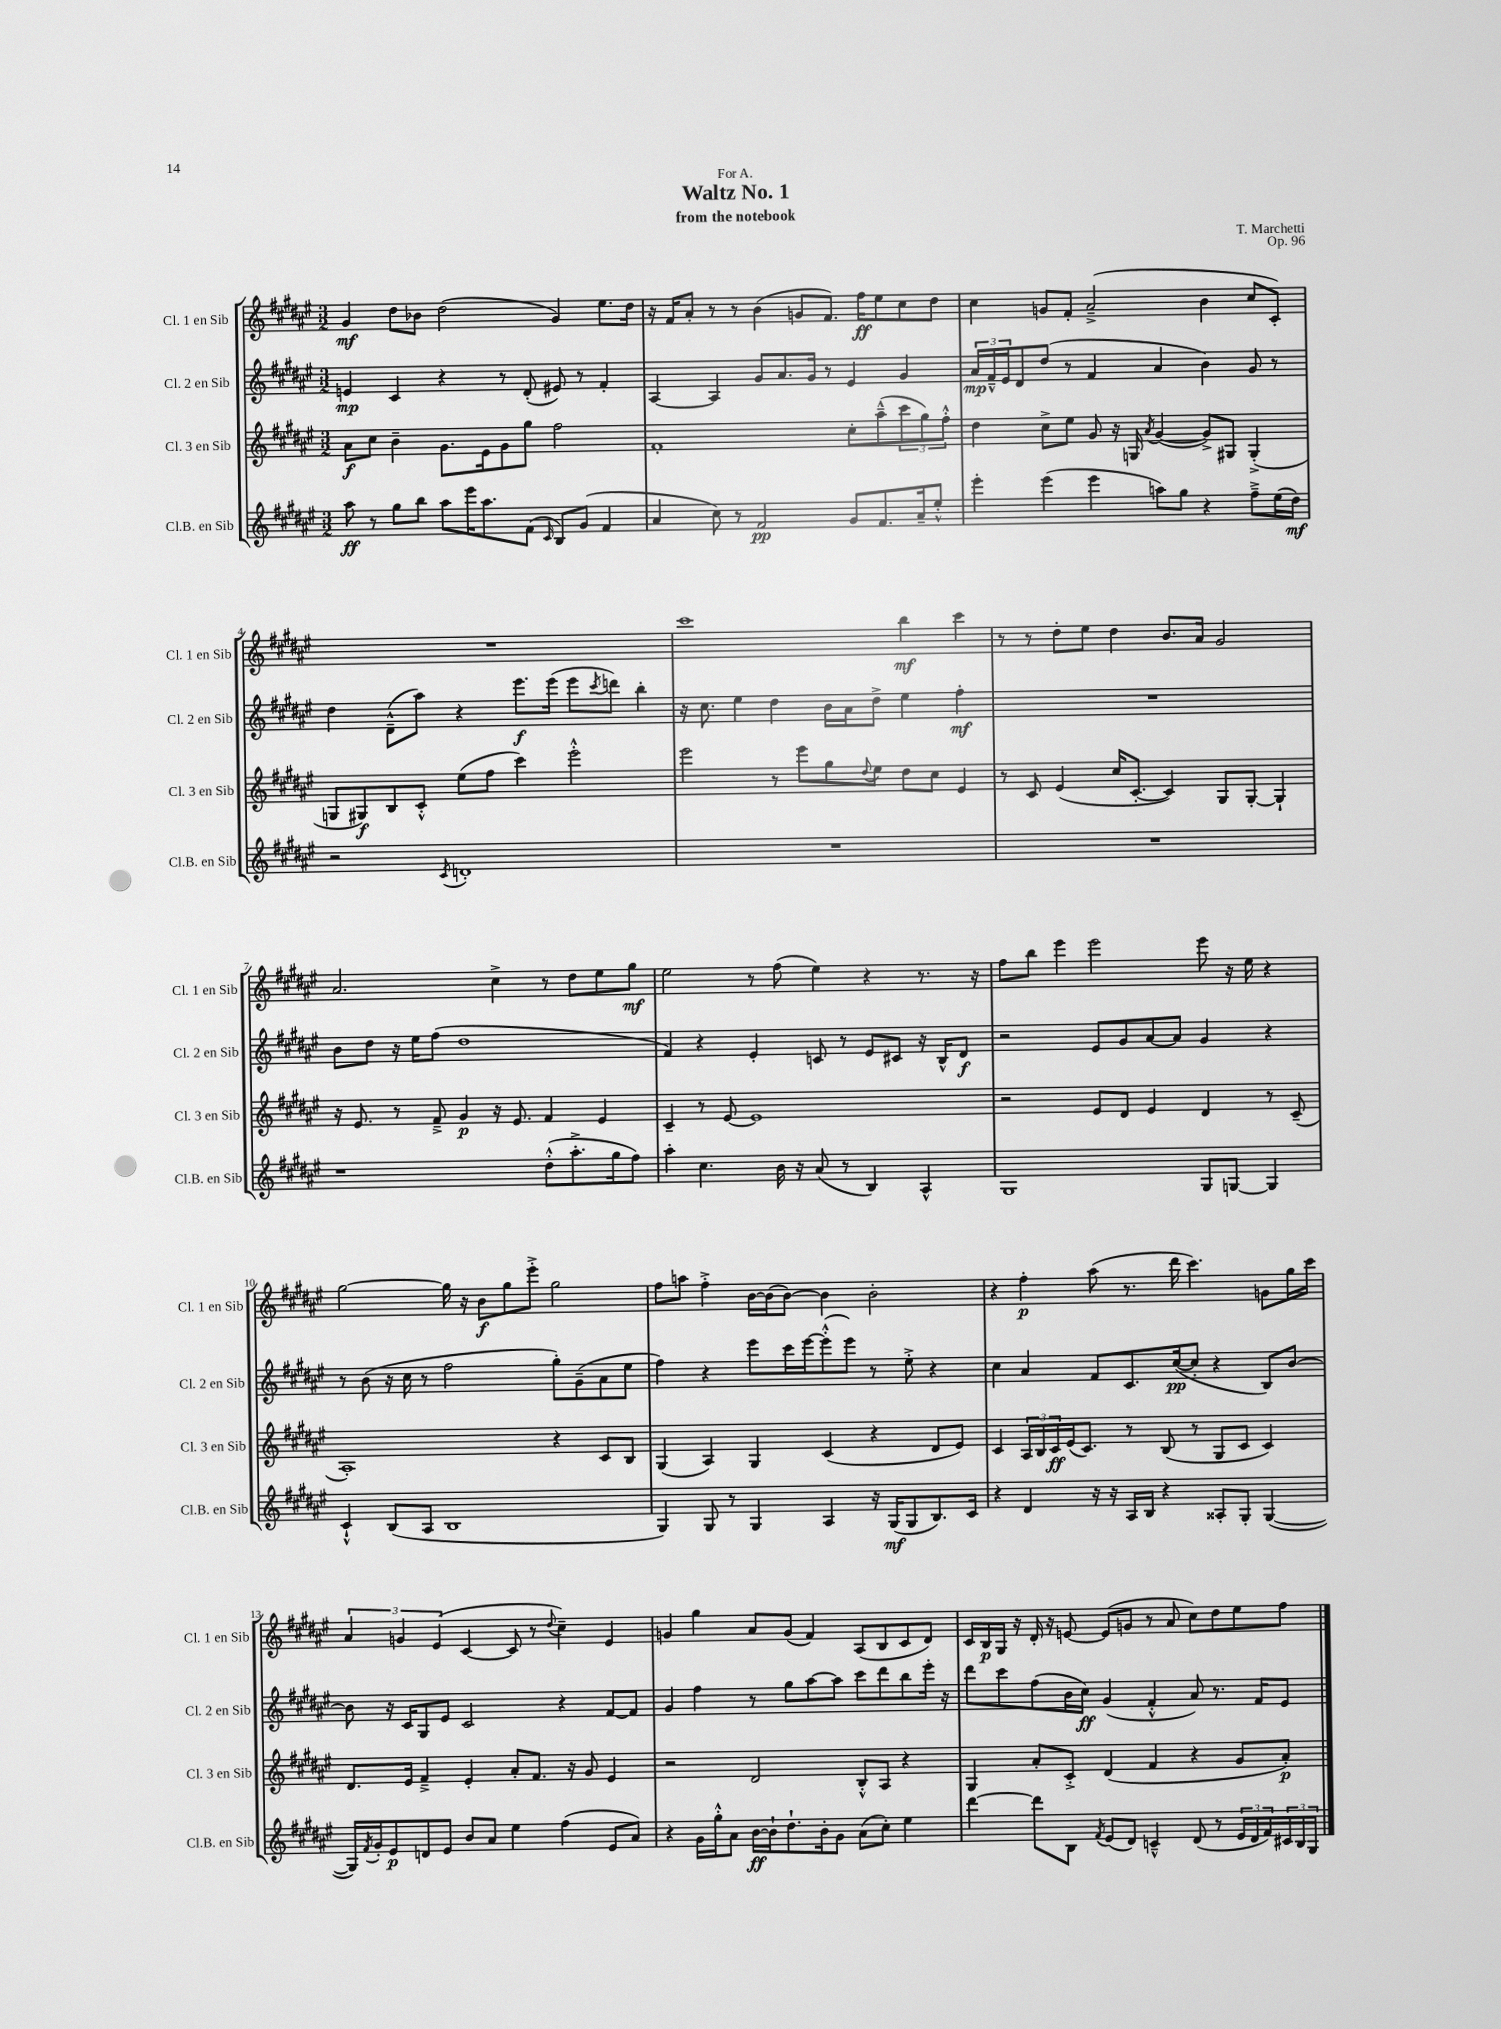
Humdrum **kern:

**kern	**kern	**kern	**kern
*staff4	*staff3	*staff2	*staff1
*clefG2	*clefG2	*clefG2	*clefG2
*k[f#c#g#d#a#e#]	*k[f#c#g#d#a#e#]	*k[f#c#g#d#a#e#]	*k[f#c#g#d#a#e#]
*M3/2	*M3/2	*M3/2	*M3/2
8aa#\	8a#\L	4e/	4g#/
8r	8cc#\J	.	.
8gg#\L	4b~\	4c#/	8dd#\L
8bb\J	.	.	8b-\J
8aa#\L	8.g#\L	4r	(2dd#\
16eee#\K	.	.	.
8.aa#\	16e#\k	.	.
.	8g#\	8r	.
(8f#\J	8gg#\J	(8d#'/	.
16qqc#/	.	.	.
8B/L)	2ff#\	8e#/)	4g#/)
(8g#/J	.	8r	.
4f#/	.	4f#'/	8.ee#\L
.	.	.	16dd#\Jk
=	=	=	=
4a#/	1f#'	[4A#/	16r
.	.	.	16f#/LK
.	.	.	8a#'/J
8cc#\)	.	4A#/]	8r
8r	.	.	8r
2f#/	.	8g#/L	(4b\
.	.	8.a#/	.
.	.	.	8g/L
.	.	16g#/Jk	.
.	.	8r	8.f#/J)
8g#/L	8cc#'\L	4e#/	.
.	.	.	16ff#\LK
8.f#/	(8aa#~^^\	.	8ee#\
.	12ccc#\	4g#/	8cc#\
16a#~/k	.	.	.
.	12gg#\)	.	.
8ee#'^^/J	.	.	8dd#\J
.	12ff#'^^\J	.	.
=	=	=	=
4eee#'\	4dd#\	24a#/LL	4cc#\
.	.	24f#~^^/	.
.	.	24e#/J	.
.	.	8d#/	.
(4eee#\	8cc#^\L	(8dd#/J	8g/L
.	8ee#\J	8r	8f#'/J
4eee#\	8g#/	4f#/	(2a#~^/
.	16r	.	.
.	16G/	.	.
.	8qa#/	.	.
8aa\L)	([4g#/	4a#/	.
8gg#\J	.	.	.
4r	8g#^/]L)	4b\)	4b\
.	8G#/J	.	.
8ff#~^\L	(4G#'^/	8g#/	8cc#/L
(16ee#\L	.	8r	8c#'/J)
16dd#\JJ)	.	.	.
=	=	=	=
2r	8G/L	4dd#\	1.r
.	8G#/)	.	.
.	8B/	(8d#~^^\L	.
.	8c#'^^/J	8aa#\J)	.
8qc#/	.	.	.
1d'	(8ee#\L	4r	.
.	8ff#\J	.	.
.	4ccc#\)	8.eee#\L	.
.	.	(16eee#\Jk	.
.	2eee#'^^\	8eee#\L	.
.	.	8qccc#/	.
.	.	8ddd\J)	.
.	.	4bb'\	.
=	=	=	=
1.r	2eee#\	16r	1ccc#
.	.	8.cc#\	.
.	.	4ee#\	.
.	8r	4dd#\	.
.	8eee#\L	.	.
.	8gg#\	16b\LL	.
.	.	16a#\J	.
.	8qqdd#/	.	.
.	8ee#\J	8dd#^\J	.
.	8dd#\L	4ee#\	4bb\
.	8cc#\J	.	.
.	4e#/	4ff#'\	4ccc#\
=	=	=	=
1.r	8r	1.r	8r
.	8c#/	.	8r
.	(4e#/	.	8dd#'\L
.	.	.	8ee#\J
.	16cc#/LK	.	4dd#\
.	[8.c#'/J	.	.
.	4c#/])	.	8.b/L
.	.	.	16a#/Jk
.	8G#/L	.	2g#/
.	[8G#'/J	.	.
.	4G#`/]	.	.
=	=	=	=
1r	16r	8b\L	2.a#/
.	8.e#/	.	.
.	.	8dd#\J	.
.	8r	16r	.
.	.	16ee#\LK	.
.	8f#~^/	(8ff#\J	.
.	4g#/	1dd#	.
.	16r	.	4cc#^\
.	8.e#/	.	.
(8dd#'^^\L	4f#/	.	8r
8.aa#'^\	.	.	8dd#\L
.	4e#/	.	8ee#\
16gg#\k	.	.	.
8ff#\J)	.	.	8gg#\J
=	=	=	=
4aa#'\	4c#~/	4f#/)	2ee#\
4.cc#\	8r	4r	.
.	[8e#/	.	.
.	1e#]	4e#'/	8r
16b\	.	.	(8ff#\
16r	.	.	.
(8a#/	.	8c/	4ee#\)
8r	.	8r	.
4B/)	.	8e#/L	4r
.	.	8c#/J	.
4A#^^/	.	16r	8.r
.	.	16B^^/LK	.
.	.	8d#/J	.
.	.	.	16r
=	=	=	=
1G#	2r	2r	8ff#\L
.	.	.	8bb\J
.	.	.	4eee#\
.	8e#/L	8e#/L	2eee#\
.	8d#/J	8g#/	.
.	4e#/	[8a#/	.
.	.	8a#/]J	.
8G#/L	4d#/	4g#/	8eee#\
[8G/J	.	.	16r
.	.	.	16ee#\
4G/]	8r	4r	4r
.	(8c#~/	.	.
=	=	=	=
4c#`^^/	1A#')	8r	[2gg#\
.	.	(8b\	.
(8B/L	.	16r	.
.	.	16cc#\	.
8A#/J	.	8r	.
1B	.	2ff#\	16gg#\]
.	.	.	16r
.	.	.	8b\L
.	.	.	8gg#\
.	.	.	8eee#'^\J
.	4r	8gg#'\L)	2gg#\
.	.	(8g#~\	.
.	8c#/L	8a#\	.
.	8B/J	8ee#\J	.
=	=	=	=
4G#/)	(4G#/	4ff#\)	8ff#\L
.	.	.	8aa\J
8G#/	4A#/)	4r	4ff#'^\
8r	.	.	.
4G#/	4G#/	8eee#\L	[16b\LL
.	.	.	(16b\]J
.	.	16ccc#\L	[8b\J)
.	.	[16eee#\J	.
4A#/	(4c#/	(8eee#'^^\]	4b\]
.	.	8eee#\J)	.
16r	4r	8r	2b'\
(16G#/LK	.	.	.
8G#/	.	8ee#'^\	.
8.B/)	8d#/L	4r	.
.	8e#/J)	.	.
16c#/Jk	.	.	.
=	=	=	=
4r	4c#/	4cc#\	4r
4d#/	24A#/LL	4a#/	4ff#'\
.	24B/	.	.
.	24c#/	.	.
.	(16e#/J	.	.
.	8.c#/J)	.	.
16r	.	8f#/L	(8aa#\
16r	.	.	.
16A#/LL	8r	8.c#/	8.r
16B/JJ	.	.	.
4r	(8B/	.	.
.	.	([16cc#/k	16ddd#\
.	8r	8cc#'/]J	4.ccc#\)
8A##'/L	8G#/L	4r	.
8G#'/J	8c#/J	.	.
([4G#/	4c#/)	8B/L)	8g\L
.	.	[8b/J	16gg#\L
.	.	.	16ccc#\JJ
=	=	=	=
16G#/]LL)	8.d#/L	8b\]	6a#/
8qf#/	.	.	.
16g#'/J	.	.	.
8e#/	.	16r	.
.	.	.	6g/
.	16e#/Jk	16c#/LK	.
8d/	4f#~^/	8G#/	.
.	.	.	(6e#/
8e#/J	.	8e#/J	.
8b/L	4e#'/	2c#/	[4c#/
8a#/J	.	.	.
4ee#\	8a#'/L	.	8c#/]
.	8.f#/J	.	8r
.	.	.	8qqdd#/
(4ff#\	.	4r	4cc#~\)
.	16r	.	.
.	8g#/	.	.
8e#/L	4e#/	[8f#/L	4e#/
8a#/J)	.	8f#/]J	.
=	=	=	=
4r	2r	4g#/	4g/
16g#\LL	.	4ff#\	4gg#\
16gg#'^^\J	.	.	.
8a#\J	.	.	.
[16b\LL	2d#/	8r	8a#/L
16b`\]J	.	.	.
8.dd#`\	.	8gg#\L	(8g/J
.	.	[8aa#\	4f#/)
16b'\k	.	.	.
8g#\J	.	8aa#\]J	.
(8a#\L	8B'^^/L	8ccc#\L	(8A#/L
8cc#'\J)	8A#/J	8ddd#\	8B/
4ee#\	4r	8bb\	8c#/
.	.	16eee#'\Jk	8d#/J)
.	.	16r	.
=	=	=	=
[4ddd#\	4G#/	8ddd#\L	16c#/LL
.	.	.	16B/
.	.	8ccc#\	16G#/JJ
.	.	.	16r
8ddd#\]L	8a#'/L	(8ff#\	16d#'/
.	.	.	16r
8B\J	8c#'^/J	16b\L	[8e/
.	.	16cc#\JJ)	.
8qf#/	.	.	.
(8e#/L	(4d#/	(4g#/	(8e/]L
8d#/J)	.	.	8g/J
4c~^^/	4f#/	4f#'^^/	8r
.	.	.	8a#/
(8d#/	4r	8a#/)	8cc#\L)
8r	.	8.r	8dd#\
24e#/LL	8g#/L	.	8ee#\
24d#/	.	.	.
.	.	16f#/LK	.
24f#/)	.	.	.
24c#/	8a#'/J)	8e#/J	8ff#\J
24B/	.	.	.
24G#/JJ	.	.	.
==	==	==	==
*-	*-	*-	*-
